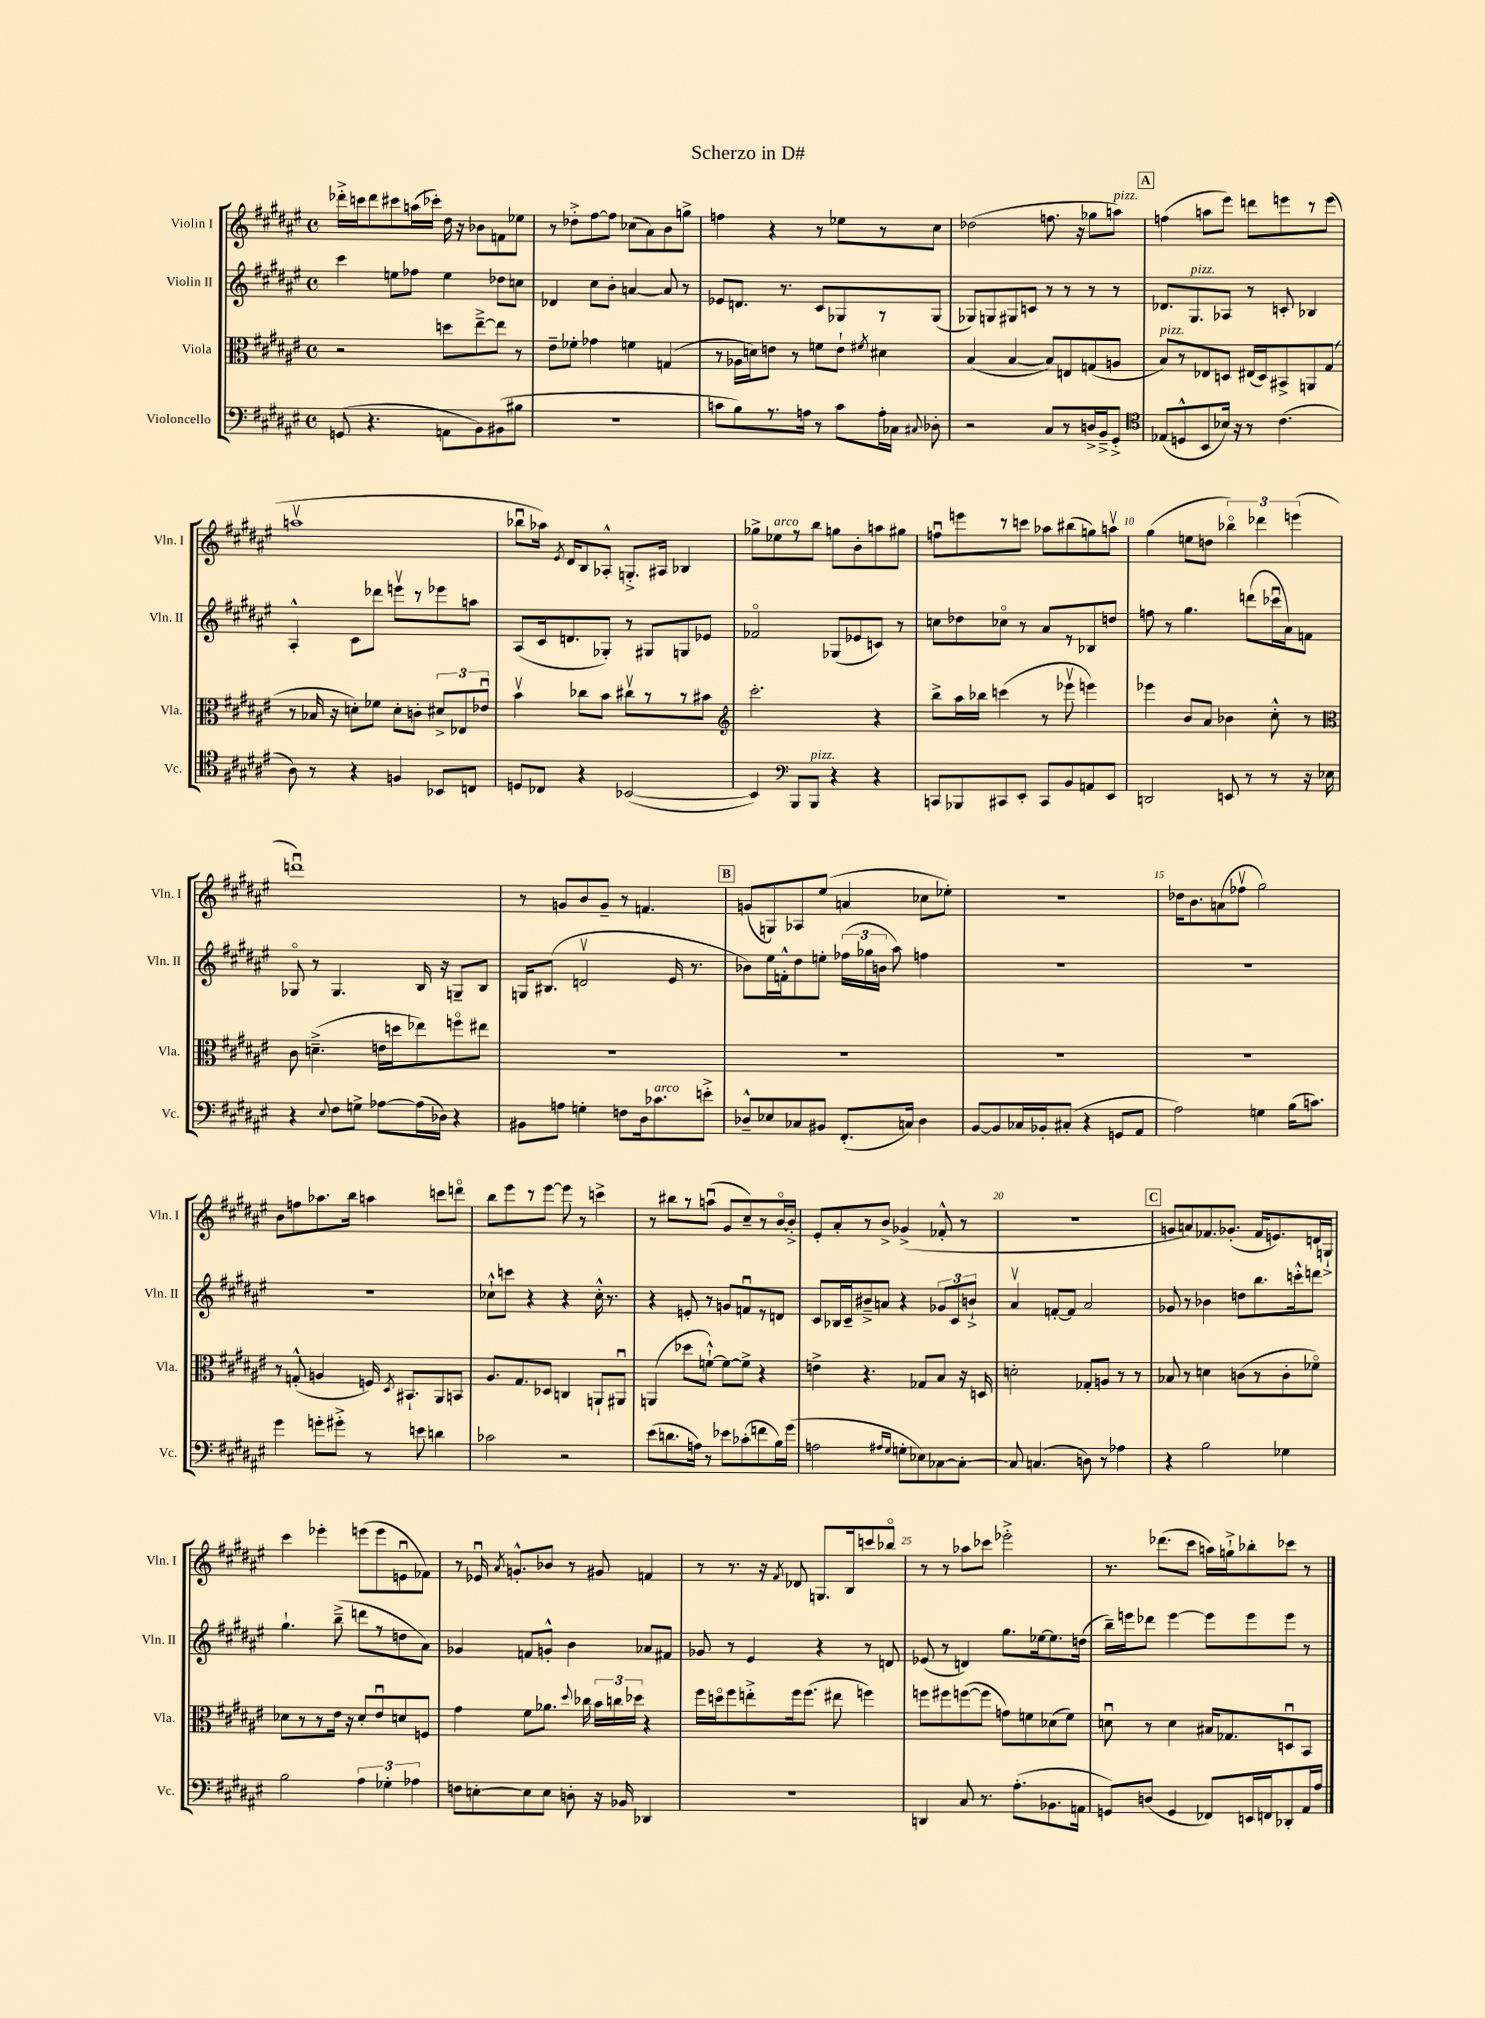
\header { title = "Scherzo in D#" }
<<
\new StaffGroup <<
\new Staff = "s0" \with { instrumentName = "Violin I" shortInstrumentName = "Vln. I" } {
    \clef treble \key fis \major \defaultTimeSignature \time 4/4
    \autoBeamOff des'''16[-.-> c'''16 des'''8 cis'''8 a''16( ces'''16]-.) dis''16 r16 bes'8[ f'8 ees''8] |
    r8 des''8[-.-> fis''8~ fis''8] ces''8[( ais'8) b'8 g''8]-> |
    f''4 r4 r8 ees''8[ r8 cis''8] |
    des''2( f''8. r16 ges''8[ a''8]^\markup { \italic "pizz." }) |
    \mark \markup { \box "A" } f''4( a''8[ eis'''8]) d'''8[ e'''8 r8 e'''8]( |
    a''1\upbow |
    bes''8[\downbow aes''16]) \acciaccatura { eis'8 } dis'16[ b8 aes8]-.-^ g8.[-.-> ais16] bes4 |
    ges''8[-> ees''8^\markup { \italic "arco" } r8 b''8] g''8[ b'8-. a''8 gis''8] |
    f''8[\downbow e'''8 r8 c'''8] aes''8[ bis''8( g''8) a''8]\upbow |
    gis''4( e''8[ d''8] \tuplet 3/2 { bes''4\flageolet) des'''4 e'''4( } |
    d'''1\downbow) |
    r8 g'8[ b'8 g'8]-- r8 f'4. |
    \mark \markup { \box "B" } g'8[( g8) aes8 eis''8]( a'4 ces''8[ ees''8]-.) |
    r1 |
    des''16[ b'8. a'8( fes''8]\upbow gis''2) |
    b'8[ f''8 aes''8. b''16] a''4 c'''8[ d'''8]\flageolet |
    b''8[ eis'''8 r8 eis'''8]~ eis'''8 r8 c'''4-> |
    r8 bis''8[ r8 a''8]\downbow( gis'8[ cis''8--) r8 b'16~\flageolet b'16]-.-> |
    eis'8[-. ais'8-. r8 b'8]-> ges'4->( fes'8-.-^ r8 |
    R1 |
    \mark \markup { \box "C" } g'8[ a'8) fes'8. ges'8.]-.( fes'16[ e'8.) d'16 g16]-!-> |
    cis'''4 ees'''4-. e'''8[( e'''8 e'8\downbow fes'8]) |
    r8 ees'16\downbow \acciaccatura { ais'8 } g'8.[-.-^ bes'8] r8 gis'8 f'4 |
    r8 r8. r16 \acciaccatura { fis'8 } des'8 g8.[ b16 c'''8 bes''8]\flageolet |
    r8 r8 aes''8[ ces'''8] ees'''2-.-> |
    r8. des'''8.[( cis'''8] a''16[) g''16-!-> bes''8-. ces'''8] r8 \bar "|." |
}
\new Staff = "s1" \with { instrumentName = "Violin II" shortInstrumentName = "Vln. II" } {
    \clef treble \key fis \major \defaultTimeSignature \time 4/4
    \autoBeamOff cis'''4 e''8[ fes''8] e''4 des''8[ c''8] |
    des'4 cis''8[ b'8]-. a'4~ a'8 r8 |
    ees'8[ d'8.] r8. cis'8[ ges8 r8 ges8]( |
    ges8[) g8 gis8 c'8] r8 r8 r8 r8 |
    \mark \markup { \box "A" } des'8.[ gis8.^\markup { \italic "pizz." } aes8] r8 c'8-. bes4 |
    ais4-.-^ cis'8[ des'''8] e'''8[\upbow r8 ees'''8 a''8] |
    ais8[( cis'16 d'8. ges8]-.) r8 gis8[ g8 ees'8] |
    fes'2\flageolet ges8[( ees'8 c'8]) r8 |
    c''8[ des''8 ces''8]\flageolet r8 ais'8[ r8 bes8 d''8] |
    f''8 r8 gis''4. d'''8[( ces'''16\downbow ais'16) f'8] |
    ges8\flageolet r8 ges4. b16 r16 g8[-- b8] |
    g16[ bis8.]( d'2\upbow eis'16 r8. |
    \mark \markup { \box "B" } bes'8[) eis''16 f'16-.-^ dis''8 e''8]-. \tuplet 3/2 { fes''16[( ges''16 b'16] } ais''8) f''4 |
    R1 |
    R1 |
    R1 |
    ces''8[-!-^ c'''8] r4 r4 ces''16-.-^ r8. |
    r4 e'8-. r8 g'8[ f'8\downbow r8 d'8] |
    cis'8[ bes16 cis'16-- bis'8---> a'8] r4 \tuplet 3/2 { ges'8[ cis'8 b'8]-!-> } |
    ais'4\upbow f'8[~-. f'8] ais'2 |
    \mark \markup { \box "C" } ges'8 r8 bes'4 d''8[ b''8. c'''16-.-^ d'''8] |
    gis''4.-! b''8--->( d'''8[ r8 d''8 ais'8]) |
    ges'4 f'8[ g'8]-.-^ b'4 aes'8[ fis'8] |
    ges'8 r8 eis'4 r4 r8 d'8 |
    ees'8( r8 d'4) gis''8.[ ees''16~ ees''8. d''16]( |
    b''16[--) e'''16 des'''8] e'''4~ e'''8[ e'''8 e'''8] r8 \bar "|." |
}
\new Staff = "s2" \with { instrumentName = "Viola" shortInstrumentName = "Vla." } {
    \clef alto \key fis \major \defaultTimeSignature \time 4/4
    \autoBeamOff r2 d''8[ eis''8~---> eis''8] r8 |
    eis'8[-- fes'8]-. ges'4 f'4 g4( |
    r8 aes16[ d'16) e'8] r8 f'8[ e'8]-! \acciaccatura { fis'8 } dis'4 |
    b4( b4~ b8[) e8 g8( a8] |
    \mark \markup { \box "A" } b8[^\markup { \italic "pizz." }) r8 ees8 d8] eis16[( d16) bis,8-> a,8 gis8]( |
    r8 bes16 r16 d'8[-.) fes'8] d'8[-. c'8]-. \tuplet 3/2 { dis'8[-> ees8 ees'8]\downbow } |
    b'4\upbow ces''8[ b'8] cis''8[\upbow r8 r8 bis'8] |
    \clef treble cis'''2.-. r4 |
    b''8[-> ais''16 bes''16] c'''4( r8 ees'''8\upbow e'''4) |
    ees'''4 b'8[ ais'8] bes'4 cis''8-.-^ r8 |
    \clef alto cis'8 d'4.--->( e'16[ d''16 ees''8) f''8\flageolet eis''8] |
    R1 |
    \mark \markup { \box "B" } R1 |
    R1 |
    R1 |
    r8 g8-.-^( a4 f16) \acciaccatura { dis8 } bis,8.[-! ais,8 b,8] |
    ais8.[ gis8. des8] c4 a,8[-! ais,8]\downbow |
    a,4( des''8[ f'8]~-!-^) f'8[~ f'8]-> r4 |
    e'4-> r4. ges8[ b8] r16 d16 |
    d'2-. ges8[-. a8] r8 r8 |
    \mark \markup { \box "C" } bes8 r8 d'4 c'8[( r8 c'8-. fes'8]\flageolet) |
    des'8[ r8 r8 eis'16] r16 des'8[-. eis'8\downbow d'8 f8] |
    gis'4 fis'8[ aes'8.] \appoggiatura { dis''8 } ces''16 \tuplet 3/2 { b'16[ c''16 des''16] } r4 |
    fis''16[ d''16\flageolet fis''8 e''8-.-> fis''16 fis''8.]( eis''8 f''4) |
    f''8[ fis''8 f''8~( f''8] g'8[) f'8 des'8( f'8]) |
    d'8\downbow r8 d'4 bis16[ ges8. d8\downbow b,8] \bar "|." |
}
\new Staff = "s3" \with { instrumentName = "Violoncello" shortInstrumentName = "Vc." } {
    \clef bass \key fis \major \defaultTimeSignature \time 4/4
    \autoBeamOff g,8( r4. a,8[ b,8) bis,8( bis8] |
    R1 |
    c'8[ b8) r8. a16] r8 c'8[ a16-. ces16] \appoggiatura { cis8 } des8-. |
    r2 cis8[ r8 d16-> b,16---> gis,8]-.-> |
    \mark \markup { \box "A" } \clef tenor ees8[( d8-^ b,8 bes16]) r16 r8 cis'4.( |
    ais8) r8 r4 f4 bes,8[ c8] |
    d8[ ces8] r4 bes,2~( |
    bes,4) \clef bass b,,8[ b,,8]^\markup { \italic "pizz." } r4 r4 |
    c,8[ bes,,8 cis,8 eis,8]-. cis,8[ b,8 a,8 eis,8] |
    d,2 e,8 r8 r8 r16 ees16 |
    r4 \appoggiatura { eis8 } fis8[ g8]-> aes8[~ aes16( des16]) r4 |
    bis,8[ a8] g4-. f8[ dis16 ces'8.^\markup { \italic "arco" } e'8]-.-> |
    \mark \markup { \box "B" } des8[---^ ees8 ces8 bis,8] fis,8.[-.( c16]) des4 |
    b,8[~ b,8 ces16 bes,16-. cis8]-.( r4 g,8[ ais,8] |
    ais2) g4 b16[( c'8.]) |
    gis'4 g'8[-. gis'8]-.-> r8 e'8 d'4 |
    ces'2 r2 |
    eis'8[( d'8. a16]) r8 ees'8[ ces'8-.( f'8 b16) gis'16]( |
    a2 \grace { ais16[ gis16] } g8[-. ees8) ces8~ ces8]~-. |
    ces8 c4.( d8) r8 aes4 |
    \mark \markup { \box "C" } r4 b2 ges4 |
    b2 \tuplet 3/2 { ais4 ges4-. aes4 } |
    f8[ e8~-. e8 e8] d8-. r16 bes,16 des,4 |
    R1 |
    d,4 cis8 r8. ais8.[-.( bes,8. a,16] |
    g,8[) d8]( g,4 fes,8[) e,16 f,16 des,8-. ais,16 ais16] \bar "|." |
}
>>
>>
\layout { \context { \Score \override BarNumber.break-visibility = ##(#f #t #t) barNumberVisibility = #(every-nth-bar-number-visible 5) } }
